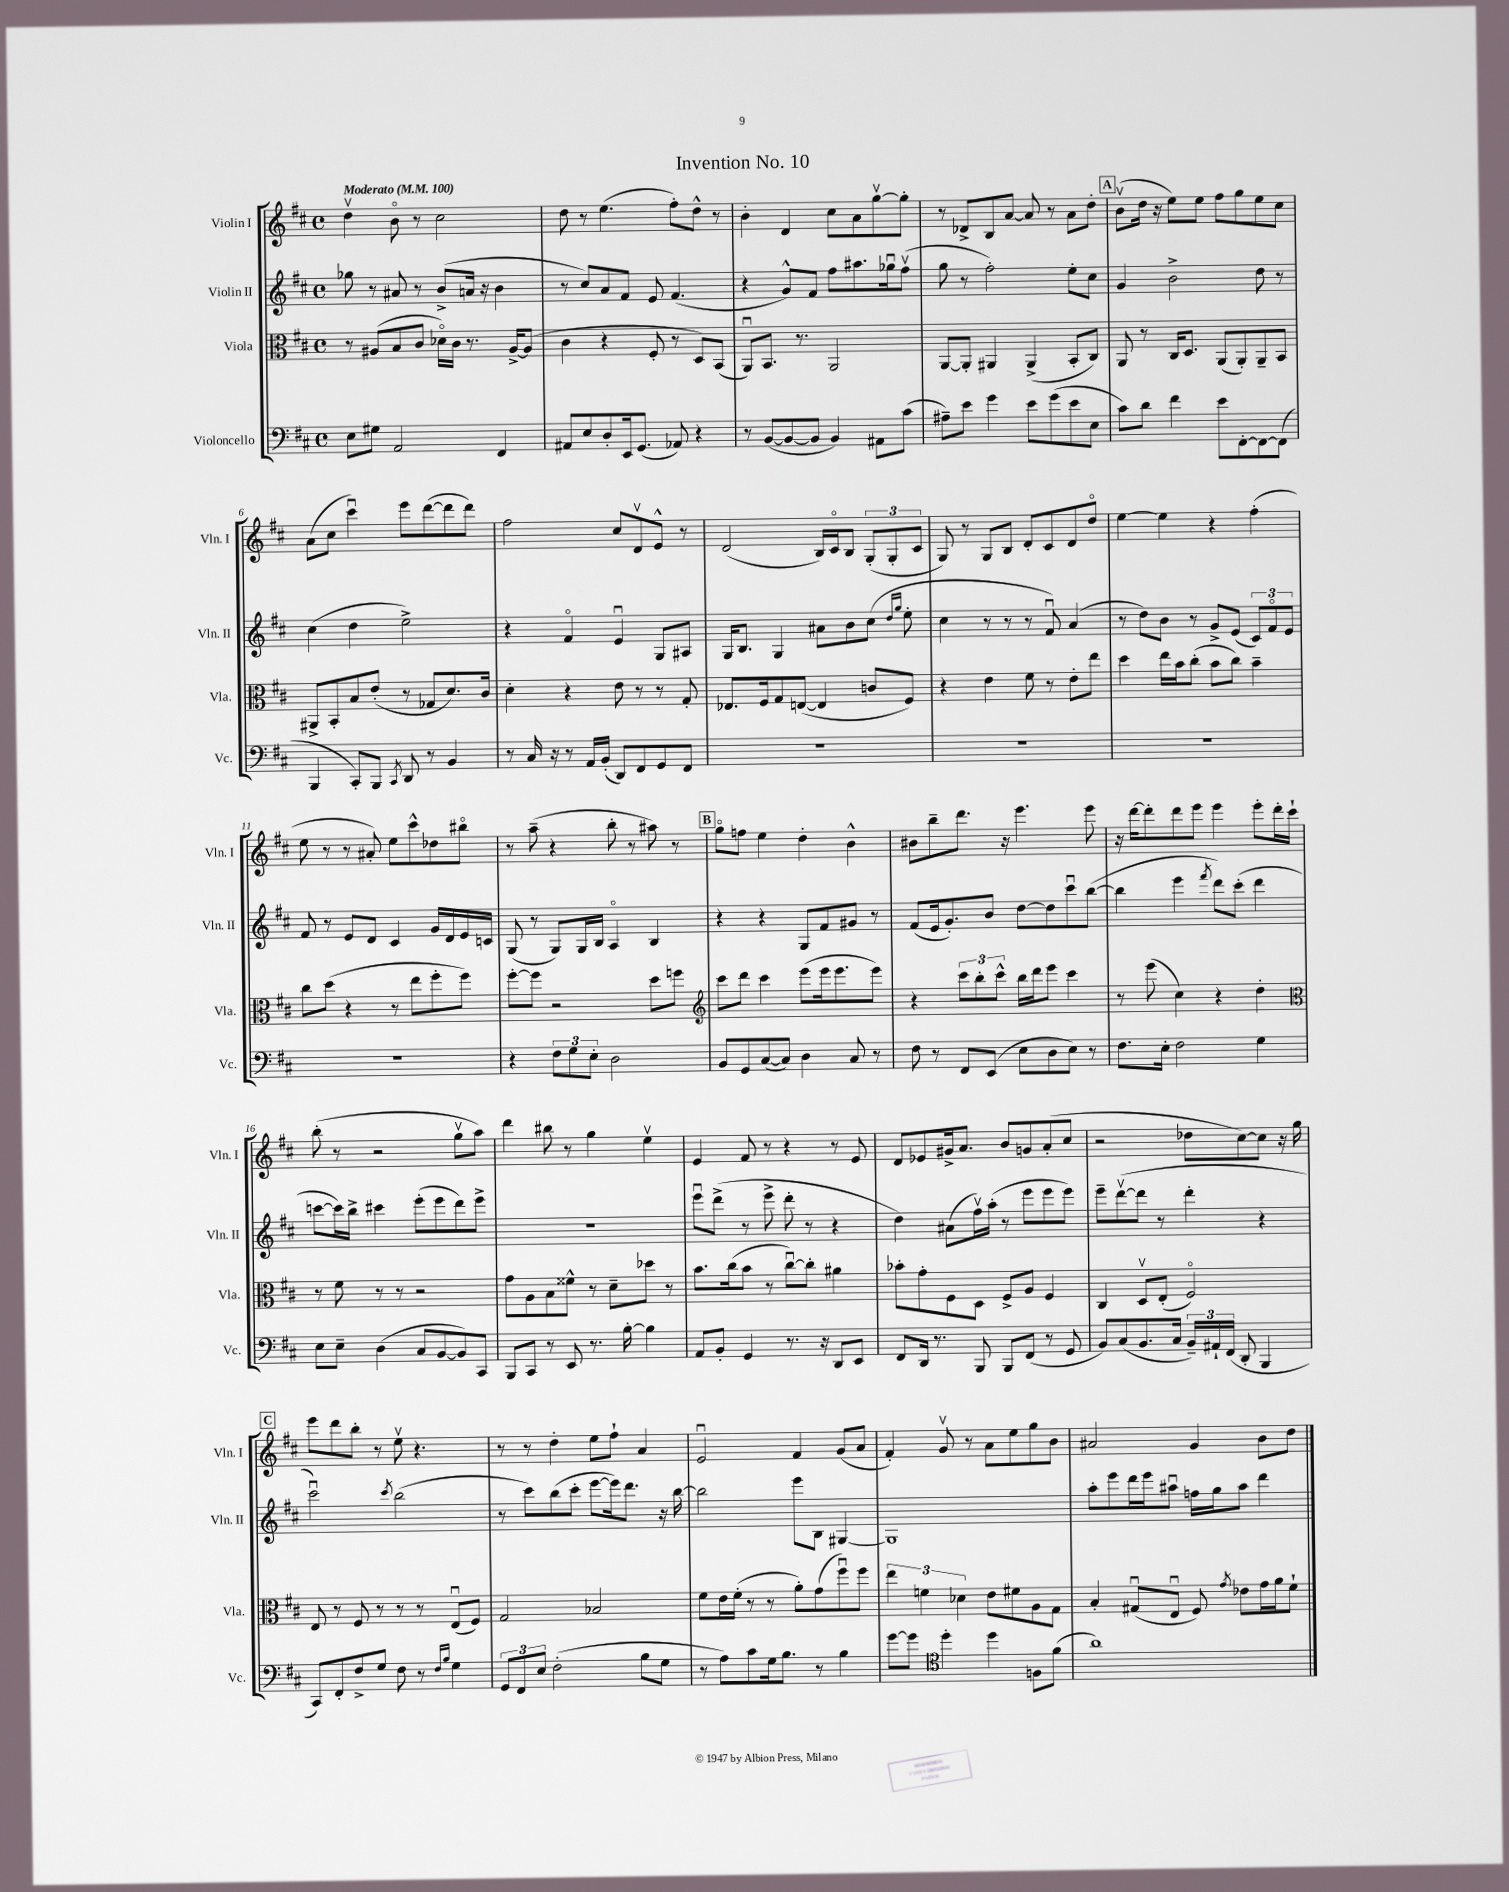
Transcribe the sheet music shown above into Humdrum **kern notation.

**kern	**kern	**kern	**kern
*part4	*part3	*part2	*part1
*staff4	*staff3	*staff2	*staff1
*I"Violoncello	*I"Viola	*I"Violin II	*I"Violin I
*I'Vc.	*I'Vla.	*I'Vln. II	*I'Vln. I
*clefF4	*clefC3	*clefG2	*clefG2
*k[f#c#]	*k[f#c#]	*k[f#c#]	*k[f#c#]
*M4/4	*M4/4	*M4/4	*M4/4
*met(c)	*met(c)	*met(c)	*met(c)
*MM100	*MM100	*MM100	*MM100
=1	=1	=1	=1
!	!	!	!LO:TX:a:B:t=Moderato
8E\L	8r	8gg-X\	4ddv\
8G#X\J	(8A#X/L	8r	.
2AA/	8B/	8a#X/	8b\
.	8c#/J	8r	8r
.	16d-X\LL)	(8b^/L	2cc#\
.	16c#\JJ	.	.
.	8.r	16an/Jk	.
.	.	16r	.
4FF#/	.	4b\	.
.	[16A#^/KL	.	.
.	(8A#/J]	.	.
=2	=2	=2	=2
8AA#X/L	4c#\	8r	8dd\
8E/	.	8cc#/L)	8r
8D'/	4r	8a/	(4.ee\
16EE/k	.	8f#/J	.
(8.GG/J	.	.	.
.	8F#'/	8e/	.
8AA-X/)	8r	(4.f#/	8ff#'\L)
4r	8D/L)	.	8dd^^\J
.	(8BB/J	.	8r
=3	=3	=3	=3
8r	8AAu/L)	4r	4b'\
([8BB/L	8.BB/J	.	.
8BB/_	.	8g^^/L)	4d/
.	8.r	.	.
8BB/J]	.	8f#/J	.
4BB/)	2AA/	8ff#\L	8cc#\L
.	.	8.aa#X\	8a\
8AA#X\L	.	.	[8ggv\
.	.	16gg-Xu\k	.
(8c#\J	.	(8ff#v\J	8gg'\J]
=4	=4	=4	=4
8A#X~\L)	[8AA/L	8gg\	8r
8e\J	8AA'/J]	8r	8d-X^/L
4g\	4AA#X/	2ff#'\)	8B/
.	.	.	[8a/J
8e\L	(4AA#^/	.	8a/]
(8g\	.	.	8r
8e\	8BB'/L	8ee'\L	8a\L
8E\J	8C#/J)	8cc#\J	8dd'\J
!!LO:REH:place=s1:t=A
=5	=5	=5	=5
8c#\L)	8AA/	4g/	(8bv\L
8d\J	8r	.	16dd\Jk
.	.	.	16r
4f#\	16C#/KL	2b^\	8ee\L)
.	8.D/J	.	.
.	.	.	8ee\J
8e\L	(8AA/L	.	8ff#\L
[8FF#'\	8AA'/)	.	8gg\
8FF#\_	8AA~/	8dd\	8ee\
(8FF#\J]	8BB/J	8r	8cc#\J
!!LO:LB:g=z
=6	=6	=6	=6
4BBB/	8AA#X^/L	(4cc#\	(8a\L
.	8BB'/	.	8cc#\J
8CC#'/L)	8B/	4dd\	4ccc#u\)
8BBB/J	(8e'/J	.	.
8qCC#/	.	.	.
8DD/	8r	2ee^\)	8eee\L
8r	8G-X/L	.	([8ddd\
4BB/	8.d/)	.	8ddd\]
.	.	.	8ddd\J)
.	16c#/Jk	.	.
=7	=7	=7	=7
8r	4d'\	4r	2ff#\
16C#/	.	.	.
16r	.	.	.
8r	4r	4f#/	.
16AA/LL	.	.	.
(16BB'/JJ	.	.	.
8DD/L)	8e\	4eu/	8cc#/L
8FF#/	8r	.	8dv/
8GG/	8r	8G/L	8e^^/J
8FF#/J	8G'/	8A#X/J	8r
=8	=8	=8	=8
1r	8.E-X/L	16G/KL	(2d/
.	.	8.B/J	.
.	16F#/k	.	.
.	8G/	4G/	.
.	([8En/J	.	.
.	4E/]	8a#X\L	16B/LL)
.	.	.	16c#/J
.	.	8b\	8B/J
.	8cn/L	(8cc#\J	(12G'/L
.	.	.	12G'/
.	.	16qqdd/LL	.
.	.	16qqgg/JJ	.
.	8F#/J)	8ee'\	.
.	.	.	12c#/J
=9	=9	=9	=9
1r	4r	4cc#\	8G/)
.	.	.	8r
.	4e\	8r	8G/L
.	.	8r	8B/J
.	8f#\	8r	8d'/L
.	8r	8f#u/)	8c#/
.	8e'\L	(4a/	8d/
.	8ee\J	.	8dd/J
=10	=10	=10	=10
1r	4dd\	8r	[4ee\
.	.	8dd\L)	.
.	16ee\LL	8b\J	4ee\]
.	16b\J	.	.
.	(8cc#'\J	8r	.
.	8b\L	8g^/L	4r
.	8cc#\J)	(8e/J	.
.	4b~\	12c#/L)	(4ff#'\
.	.	12f#/	.
.	.	12e/J	.
!!LO:LB:g=z
=11	=11	=11	=11
1r	8cc#\L	8f#/	8ee\
.	(8dd\J	8r	8r
.	4r	8e/L	8r
.	.	8d/J	8a#X'/)
.	8r	4c#/	8ee\L
.	8ee\L	.	8ccc#^^\
.	8ff#'\	16g/LL	8dd-X\
.	.	16d/	.
.	8ff#\J)	16e/	8bb#X\J
.	.	16cn/JJ	.
=12	=12	=12	=12
4r	[8ff#'\L	(8G/	8r
.	8ff#\J]	8r	(8aa~\
12F#\L	2r	8G/L)	4r
12G\	.	.	.
.	.	16G/L	.
12E'\J	.	.	.
.	.	16B/JJ	.
2D\	.	4A/	8bb'\
.	.	.	8r
.	8dd\L	4B/	8aa#X\)
.	8ffn\J	.	8r
!!LO:REH:place=s1:t=B
=13	=13	=13	=13
*	*clefG2	*	*
8BB/L	8ccc#\L	4r	8gg\L
8GG/	8ddd\J	.	8ffn\J
([8C#/	4ccc#\	4r	4ee\
8C#/J])	.	.	.
4D\	(8eee\L	8G/L	4dd'\
.	16eee\k	8f#/	.
.	8.eee\	.	.
8C#/	.	8g#X/J	4b^^\
8r	8eee\J)	8r	.
=14	=14	=14	=14
8F#\	4r	(8f#/L	8b#X\L
8r	.	16e/k	8bb~\
.	.	8.g'/)	.
8FF#/L	12ccc#\L	.	8.ddd\J
.	12bb'\	.	.
(8EE/J	.	8b/J	.
.	12ccc#^^\J	.	.
.	.	.	16r
8E\L	16bb\LL	[8dd\L	4.eee\
.	16ddd\J	.	.
8D\	8eee\J	8dd\]	.
8E\J)	4ccc#\	8ccc#u\	.
8r	.	([8bb\J	8eee\
=15	=15	=15	=15
8.F#\L	8r	4bb\]	16r
.	.	.	[16ddd\KL
.	(8eee\	.	8ddd'\]
16E'\Jk	.	.	.
2F#\	4cc#\)	4eee\	8ddd\
.	.	.	8eee\J
.	.	8qfff#/	.
.	4r	8ddd\L)	4eee\
.	.	(8ccc#'\J	.
4G\	4dd'\	4ddd\	8eee'\L
.	.	.	16ddd'\L
.	.	.	16ccc#`\JJ
!!LO:LB:g=z
=16	=16	=16	=16
*	*clefC3	*	*
8E\L	8r	[8cccn\L	(8bb'\
8E~\J	8f#\	16ccc\L])	8r
.	.	16bb^\JJ	.
(4D\	8r	4ccc#X\	2r
.	8r	.	.
8C#/L	2r	(8eee'\L	.
[8BB/	.	8eee\	.
8BB/])	.	8ddd\)	8ggv\L
8CC#/J	.	8eee^\J	8aa\J)
=17	=17	=17	=17
8BBB/L	8g\L	1r	4ddd\
8CC#/J	8A\	.	.
8r	8B\	.	8bb#X\
8EE/	8f##X^^\J	.	8r
8.r	8r	.	4gg\
.	8d~\L	.	.
[16B'\	.	.	.
4B\]	8dd-X\J	.	4eev\
.	8r	.	.
=18	=18	=18	=18
8AA/L	8.b\L	8eeeu\L	4e/
8BB'/J	.	(8ddd^\J	.
.	(16cc#\k	.	.
4GG/	8b\J	8r	8f#/
.	8r	8eee^\	8r
8.r	[8cc#u\L)	8ddd'\	4r
.	8cc#'\J]	8r	.
16r	.	.	.
8DD/L	4a#X\	4r	8r
8EE/J	.	.	8e/
=19	=19	=19	=19
8FF#/L	8b-X'\L	4dd\)	8d/L
16DD/Jk	8g'\	.	8e-X/
8.r	.	.	.
.	8F#\	(8a#X\L	16g#X^/k
.	.	.	8.a/J
8BBB/	8D\J	16ff#v\L)	.
.	.	(16aa'\JJ	.
8BBB/L	8F#^/L	8r	8b/L
(8FF#/J	8A/J	8eee\L	8gn/
8r	4F#/	8eee\	(8a'/
8GG/	.	8eee\J)	8cc#/J
=20	=20	=20	=20
8BB/L)	4C#/	8eee~\L	2r
(8C#/	.	([8dddv\	.
8.BB/	8Dv/L	8ddd\J]	.
.	(8E'/J	8r	.
16C#/Jk	.	.	.
24BB~/LL)	2F#/)	4ddd'\	8dd-X\L
24AA#X`/	.	.	.
(24FF#/JJ	.	.	.
8DD'/	.	.	[8cc#\)
4BBB/	.	4r	8cc#\J]
.	.	.	16r
.	.	.	16gg\
!!LO:LB:g=z
!!LO:REH:place=s1:t=C
=21	=21	=21	=21
8CC#/L)	8E/	2ccc#u\)	8eee\L
8FF#'/	8r	.	8ddd\
8F#^/	8F#/	.	8bb'\J
8G/J	8r	.	8r
.	.	8qccc#/	.
8F#\	8r	(2bb\	8eev\
8r	8r	.	4.r
16qqF#/LL	.	.	.
16qqB/JJ	.	.	.
4G\	(8Eu/L	.	.
.	8F#/J)	.	.
=22	=22	=22	=22
12GG/L	2G/	8r	8r
12FF#/	.	.	.
.	.	8ccc#\L)	8r
12E/J	.	.	.
(2F#'\	.	(8bb\	4dd'\
.	.	8ccc#'\J	.
.	2B-X/	[8eee\L	8ee\L
.	.	16eee\k])	8ff#`\J
.	.	8.ddd\J	.
8B\L	.	.	4a/
8G\J	.	16r	.
.	.	[16bb\	.
=23	=23	=23	=23
8r	8f#\L	2bb\]	2eu/
8A\L)	16e\L	.	.
.	(16f#'\JJ	.	.
8c#\	8r	.	.
16G\k	8r	.	.
8.B\J	.	.	.
.	8a'\L)	8eee\L	4f#/
8r	(8g\	8B\J	.
4B\	8ff#u\)	[4G#X/	(8g/L
.	8ff#\J	.	8a/J
=24	=24	=24	=24
[8g\L	6ee\	1G#]	4f#'/)
8g\J]	.	.	.
.	6fn\	.	.
*clefC4	*	*	*
4dd'\	.	.	8gv/
.	6d-X\	.	.
.	.	.	8r
4dd\	8e\L	.	8a\L
.	8f#X\	.	8ee\
8Fn\L	8A\	.	8gg\
(8f#\J	8G\J	.	8b\J
=25	=25	=25	=25
1a)	4B'/	8aa'\L	2a#X/
.	.	8eee\	.
.	(8G#Xu/L	16ddd\L	.
.	.	16eee\J	.
.	8Eu/J	8aa#Xu\J	.
.	8F#/)	16ffn\LL	4g/
.	.	16gg\J	.
.	8qg/	.	.
.	8e-X\L	8aa#\J	.
.	16g\L	4ddd\	8b\L
.	16a\J	.	.
.	8f#`\J	.	8dd\J
==	==	==	==
*-	*-	*-	*-
